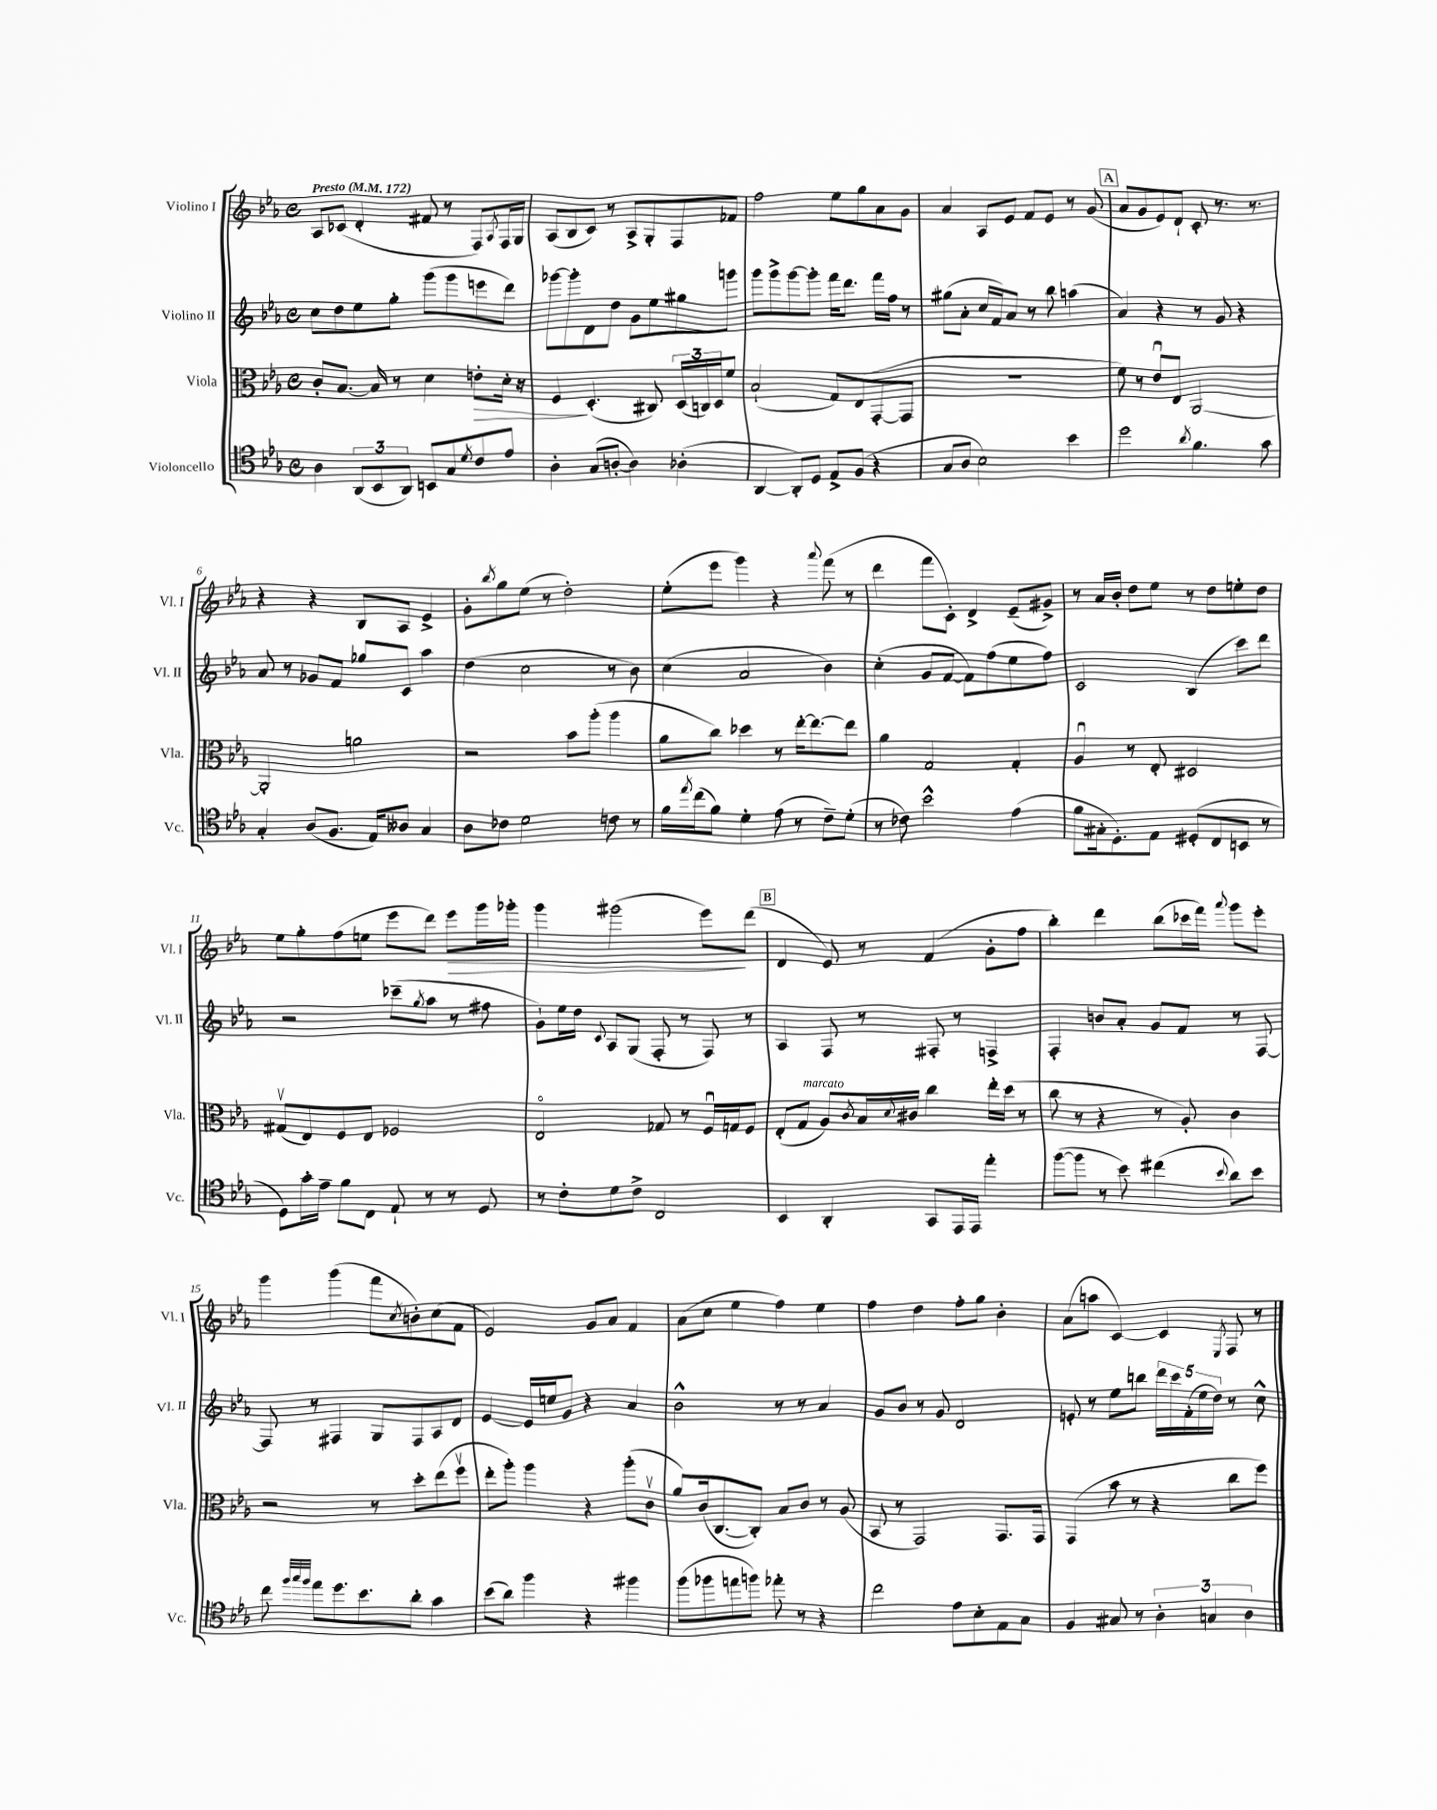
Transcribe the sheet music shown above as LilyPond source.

<<
\new StaffGroup <<
\new Staff = "s0" \with { instrumentName = "Violino I" shortInstrumentName = "Vl. I" } {
    \clef treble \key ees \major \defaultTimeSignature \time 4/4 \tempo "Presto" 4 = 172
    aes8 ces'8( d'4-. fis'8 r8 f8) \acciaccatura { aes8 } f16 g16 |
    aes8( bes8 c'8) r8 aes8-> g8-. f8 fes'8 |
    f''2 ees''8 g''8 aes'8 g'8 |
    aes'4 aes8 ees'8 f'8 ees'8 r8 g'8( |
    \mark \markup { \box "A" } aes'8 g'8 ees'8) d'8-! c'8-. r8. r8. |
    r4 r4 bes8 aes8 ees'4-> |
    g'8-. \acciaccatura { bes''8 } g''8 ees''8( r8 d''2-.) |
    ees''8-.( ees'''8 g'''4) r4 \appoggiatura { aes'''8 } f'''8( r8 |
    d'''4 f'''8 c'8-.) d'4-> ees'8--( gis'8->) |
    r8 aes'16 bes'16-. d''8 ees''8 r8 d''8 e''8-. d''8 |
    ees''8 g''8-. f''8( e''8 ees'''8 d'''8) ees'''8\> g'''16 ges'''16-. |
    g'''4 gis'''2( ees'''8\!) d'''8( |
    \mark \markup { \box "B" } d'4 ees'8) r8 f'4( g'8-. f''8 |
    bes''4-.) d'''4 bes''8( ces'''16 f'''16) \appoggiatura { aes'''8 } g'''8 ees'''8-. |
    g'''4 g'''4( f'''8 \acciaccatura { c''8 } b'8-.) c''8( f'8 |
    ees'2) g'8 aes'8 f'4 |
    aes'8( c''8 ees''4 f''4) ees''4 |
    f''4 d''4 f''8-. g''8 bes'4-. |
    aes'8( a''8 c'4~) c'4 \acciaccatura { ees8 } f8 r8 \bar "|." |
}
\new Staff = "s1" \with { instrumentName = "Violino II" shortInstrumentName = "Vl. II" } {
    \clef treble \key ees \major \defaultTimeSignature \time 4/4
    c''8 d''8 ees''8 g''8-. g'''8( g'''8 e'''8 d'''8) |
    ges'''8~ ges'''8-. d'8 d''8 g'8 ees''8 gis''8 g'''8 |
    g'''8 g'''8-> g'''8~ g'''8-. f'''16 d'''8. f'''16 f''16 r8 |
    gis''8( aes'8-. c''16 f'16) aes'8 r8 bes''8 a''4( |
    \mark \markup { \box "A" } aes'4) r4 r8 g'8 r4 |
    aes'8 r8 ges'8 f'8 ges''8 c'8 aes''4 |
    d''4( c''2 r8 bes'8) |
    c''4( aes'2 bes'4) |
    c''4-.( g'8 f'8~ f'8) f''8( ees''8 f''8) |
    c'2 bes4( c'''8) d'''8 |
    r2 ces'''8--( \acciaccatura { g''8 } aes''8 r8 fis''8 |
    g'8-!) ees''16 d''16 \appoggiatura { c'8 } aes8 g8( f8-. r8 f8) r8 |
    \mark \markup { \box "B" } aes4 f8 r8 fis8-. r8 f4-> |
    f4-. b'8 aes'8-. g'8 f'8 r8 f8~ |
    f8 r8 fis4 g8 fis8 aes8 d'8 |
    ees'4~ ees'16 e''16 g'8 r4 aes'4 |
    bes'2-^ r8 r8 aes'4 |
    g'8 bes'8 r8 g'8 d'2 |
    e'8-. r8 ees''8 b''8 \tuplet 5/4 { d'''16 c'''16 f'16-.( ees''16 d''16) } r8 c''8-^ \bar "|." |
}
\new Staff = "s2" \with { instrumentName = "Viola" shortInstrumentName = "Vla." } {
    \clef alto \key ees \major \defaultTimeSignature \time 4/4
    c'8-. bes8.~ bes16 r8 d'4 e'8-.\> d'16-. r16 |
    f4\! d4.-.( cis8) \tuplet 3/2 { d16( c16) d16 } f'8 |
    bes2-!( g8) ees8( g,8~-. g,8 |
    R1 |
    \mark \markup { \box "A" } f'8) r8 ees'8\downbow ees8 aes,2~ |
    aes,2-. a'2 |
    r2 bes'8 aes''8-.( aes''4 |
    aes'8 c''8) des''4 r8 ees''16~-. ees''8.~ ees''8 |
    aes'4 g2 g4-. |
    aes4\downbow r8 ees8-. dis2 |
    gis8\upbow( ees8) f8 ees8 fes2 |
    ees2\flageolet ges8 r8 f16\downbow g16 f8 |
    \mark \markup { \box "B" } ees8-.( g8^\markup { \italic "marcato" } aes8) \acciaccatura { c'8 } bes16 \appoggiatura { d'8 } cis'16 c''4 ees''16-. d''16( r8 |
    c''8 r8 r4 r8 aes8-.) c'4 |
    r2 r8 d''8-. ees''8( f''8\upbow |
    ees''8-. aes''8-.) aes''4 r4 aes''8-.( c'8\upbow |
    aes'8) c'16( c8.~ c8-.) bes8 c'8 r8 aes8( |
    bes,8 r8 g,2) g,8. g,16 |
    g,4( bes'8 r8 r4 c''8 f''8) \bar "|." |
}
\new Staff = "s3" \with { instrumentName = "Violoncello" shortInstrumentName = "Vc." } {
    \clef tenor \key ees \major \defaultTimeSignature \time 4/4
    aes4 \tuplet 3/2 { aes,8( bes,8 aes,8) } b,8 g8 \acciaccatura { d'8 } c'8 ees'8 |
    aes4-. g8( a8~-. a4) aes4-.( |
    aes,4~ aes,8-.) d8 ees8-> f8( r4 |
    g8 aes8 bes2) bes'4 |
    \mark \markup { \box "A" } d''2 \acciaccatura { aes'8 } f'4. g'8 |
    g4-. aes8( f8. ees16) aeses8 g4 |
    aes8 ces'8 d'2 c'8 r8 |
    f'16 \acciaccatura { ees''8 } c''16( f'8) d'4-. ees'8( r8 c'8--) d'8-.( |
    r8 ces'8) bes'2-^ ees'4( |
    f'8 gis16-. d8.-.) ees8 dis8-.( c8 b,8 r8 |
    d8) g'16-. ees'16-- f'8 c8 ees8-! r8 r8 d8 |
    r8 c'8-. d'8 c'8-> c2 |
    \mark \markup { \box "B" } bes,4 aes,4-. g,8 ees,16 ees,16 ees''4-. |
    f''8~( f''8 r8 bes'8) cis''4( \appoggiatura { bes'8 } aes'8) bes'8 |
    c''8 \grace { f''32 g''32 f''32 } ees''8 d''8. bes'8. aes'8-. g'4 |
    bes'8( aes'8) f''4 r4 fis''4 |
    f''8( fes''8 e''8 f''8) ees''8-. r8 r4 |
    c''2 ees'8 bes8-. ees8 g8 |
    f4 gis8 r8 \tuplet 3/2 { aes4-. g4 aes4 } \bar "|." |
}
>>
>>
